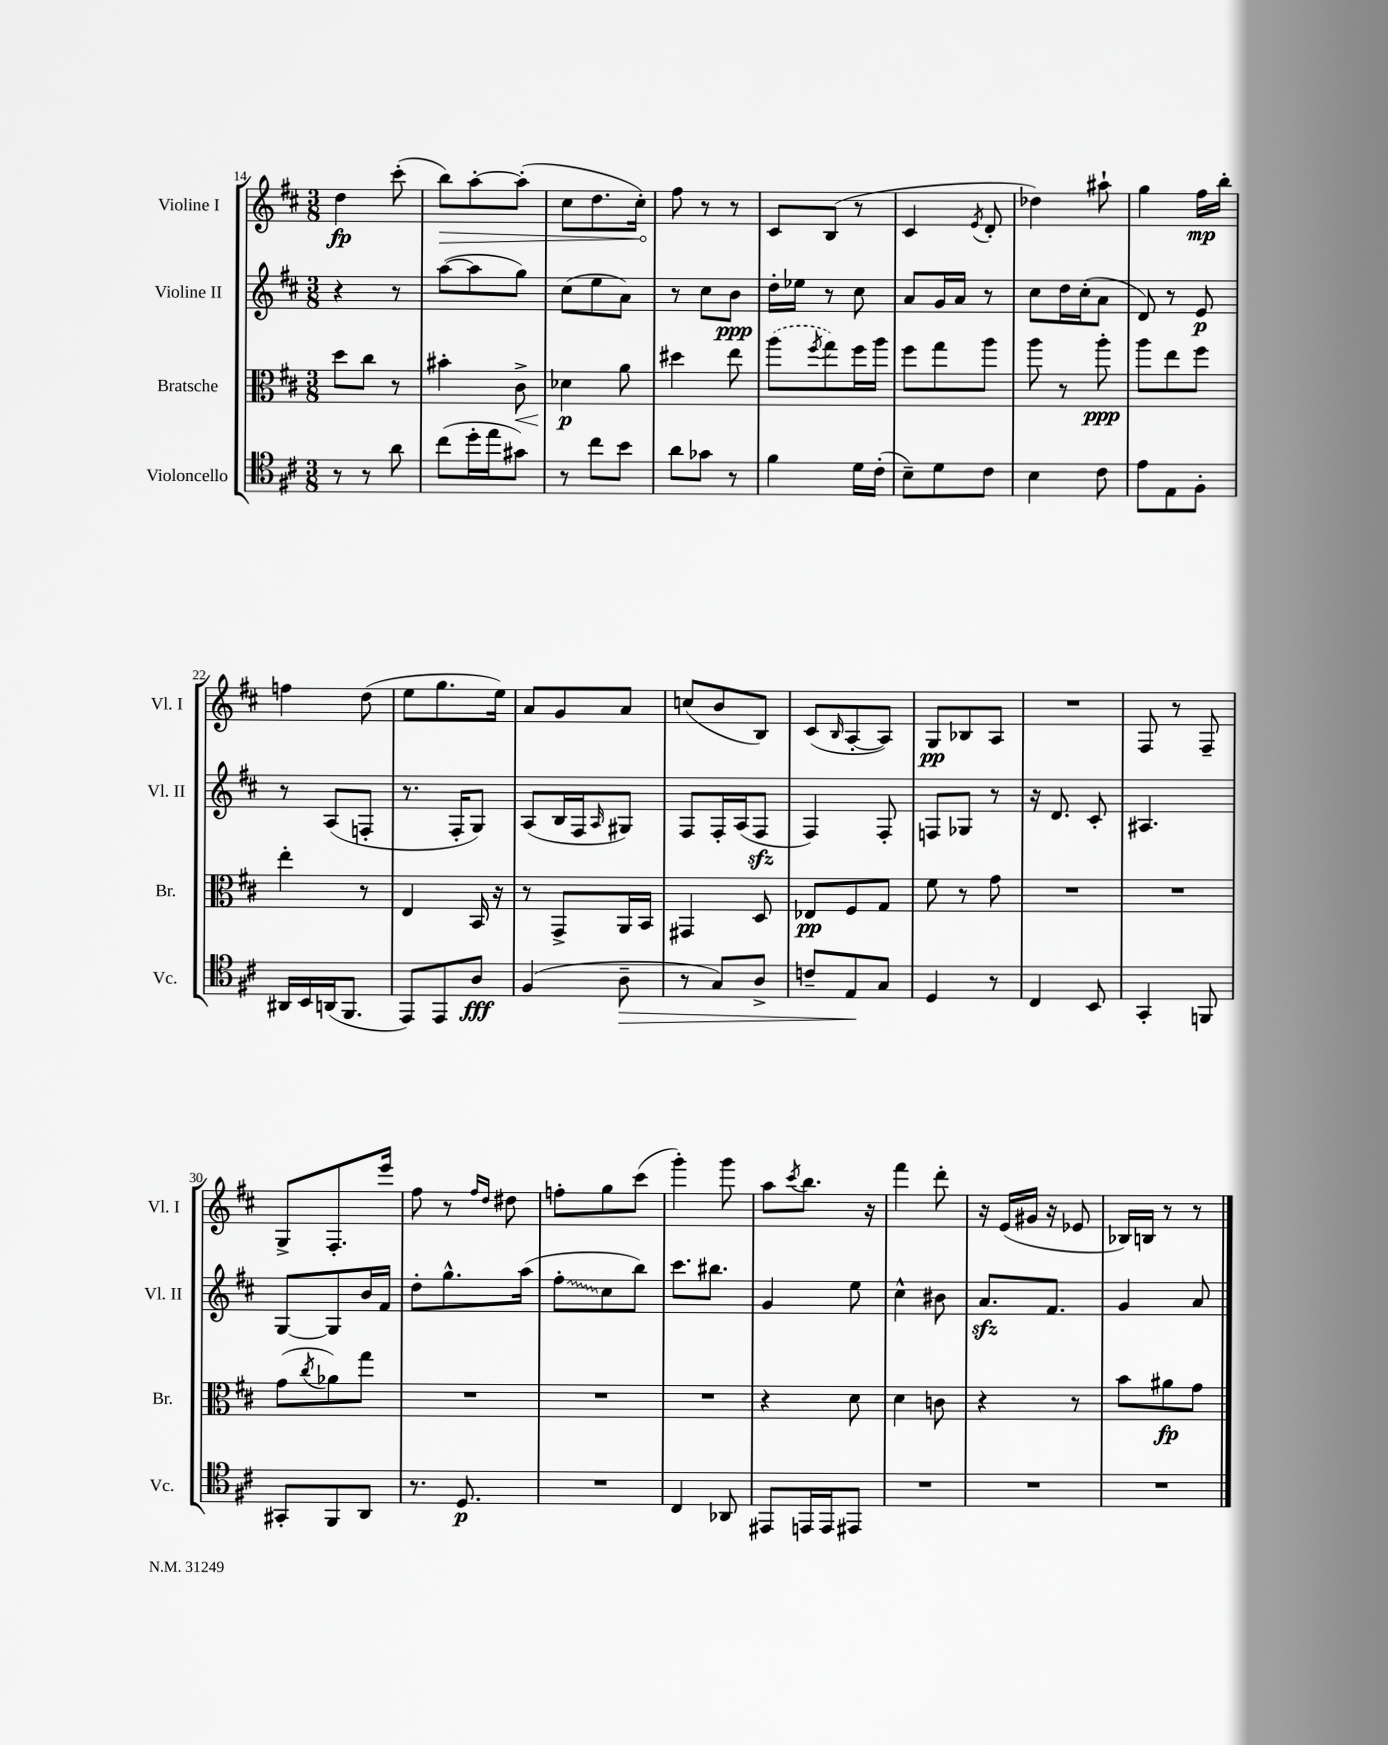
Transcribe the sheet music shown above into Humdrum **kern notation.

**kern	**kern	**kern	**kern
*staff4	*staff3	*staff2	*staff1
*clefC4	*clefC3	*clefG2	*clefG2
*k[f#c#]	*k[f#c#]	*k[f#c#]	*k[f#c#]
*M3/8	*M3/8	*M3/8	*M3/8
8r	8dd\L	4r	4dd\
8r	8cc#\J	.	.
8a\	8r	8r	(8ccc#'\
=	=	=	=
(8cc#\L	4b#'\	([8aa\L	8bb\L)
16dd'\L	.	8aa\]	[8aa'\
16ee\J	.	.	.
8g#\J)	8c#^\	8gg\J)	(8aa'\]J
=	=	=	=
8r	4d-\	(8cc#\L	8cc#\L
8cc#\L	.	8ee\	8.dd\
8b\J	8a\	8a\J)	.
.	.	.	16cc#'\Jk)
=	=	=	=
8a\L	4dd#\	8r	8ff#\
8g-\J	.	8cc#\L	8r
8r	8ee\	8b\J	8r
=	=	=	=
4f#\	(8aa\L	16dd'\LL	8c#/L
.	.	16ee-\JJ	.
.	8qff#/	.	.
.	8gg\)	8r	(8B/J
16d\LL	16ff#\L	8cc#\	8r
(16c#'\JJ	16aa\JJ	.	.
=	=	=	=
8B~\L)	8ff#\L	8a/L	4c#/
8d\	8gg\	16g/L	.
.	.	16a/JJ	.
.	.	.	8qe/
8c#\J	8aa\J	8r	8d'/
=	=	=	=
4B\	8aa\	8cc#\L	4dd-\)
.	8r	16dd\L	.
.	.	(16cc#'\J	.
8c#\	8aa'\	8a\J	8aa#`\
=	=	=	=
8e\L	8aa\L	8d/)	4gg\
8E\	8ee\	8r	.
8F#'\J	8ff#\J	8e/	16ff#\LL
.	.	.	16bb'\JJ
=	=	=	=
16AA#/LL	4ee'\	8r	4ff\
16BB/	.	.	.
(16AA/J	.	(8A/L	.
8.FF#/J	.	.	.
.	8r	8F'/J	(8dd\
=	=	=	=
8EE/L)	4E/	8.r	8ee\L
8EE/	.	.	8.gg\
.	.	16F#'/LK	.
8A/J	16BB/	8G/J)	.
.	16r	.	16ee\Jk)
=	=	=	=
(4F#/	8r	(8A/L	8a/L
.	8GG^/L	16B/L	8g/
.	.	16F#/J	.
.	.	16qqA/	.
8A~\	16AA/L	8G#/J)	8a/J
.	16BB/JJ	.	.
=	=	=	=
8r	4GG#/	8F#/L	(8cc/L
8G/L)	.	16F#'/L	8b/
.	.	(16A/J	.
8A^/J	8D/	8F#/J	8B/J)
=	=	=	=
8c~/L	8E-/L	4F#/)	(8c#/L
.	.	.	16qqB/
8E/	8F#/	.	[8A'/
8G/J	8G/J	8F#'/	8A/]J)
=	=	=	=
4D/	8f#\	8F/L	8G/L
.	8r	8G-/J	8B-/
8r	8g\	8r	8A/J
=	=	=	=
4C#/	4.r	16r	4.r
.	.	8.d/	.
8BB/	.	8c#'/	.
=	=	=	=
4GG'/	4.r	4.A#/	8F#/
.	.	.	8r
8FF/	.	.	8F#~/
=	=	=	=
8GG#'/L	(8g\L	[8G/L	8G^/L
.	8qcc#/	.	.
8FF#/	8a-\)	8G/]	8.F#'/
8AA/J	8gg\J	16b/L	.
.	.	16f#/JJ	16eee/Jk
=	=	=	=
8.r	4.r	8dd'\L	8ff#\
.	.	8.gg^^\	8r
8.D/	.	.	.
.	.	.	16qqff#/LL
.	.	.	16qqdd/JJ
.	.	.	8dd#\
.	.	(16aa\Jk	.
=	=	=	=
4.r	4.r	8ff#'\L	8ff'\L
.	.	8cc#\	8gg\
.	.	8bb\J)	(8ccc#\J
=	=	=	=
4C#/	4.r	8.ccc#\L	4ggg'\)
.	.	8.bb#\J	.
8AA-/	.	.	8ggg\
=	=	=	=
8EE#/L	4r	4g/	8aa\L
.	.	.	8qccc#/
16EE/L	.	.	8.bb\J
16EE/J	.	.	.
8EE#/J	8d\	8ee\	.
.	.	.	16r
=	=	=	=
4.r	4d\	4cc#^^\	4fff#\
.	8c\	8b#\	8ddd'\
=	=	=	=
4.r	4r	8.a/L	16r
.	.	.	(16e/LL
.	.	.	16g#/JJ
.	.	8.f#/J	16r
.	8r	.	8e-/
=	=	=	=
4.r	8b\L	4g/	16B-/LL)
.	.	.	16B/JJ
.	8a#\	.	8r
.	8g\J	8a/	8r
==	==	==	==
*-	*-	*-	*-
